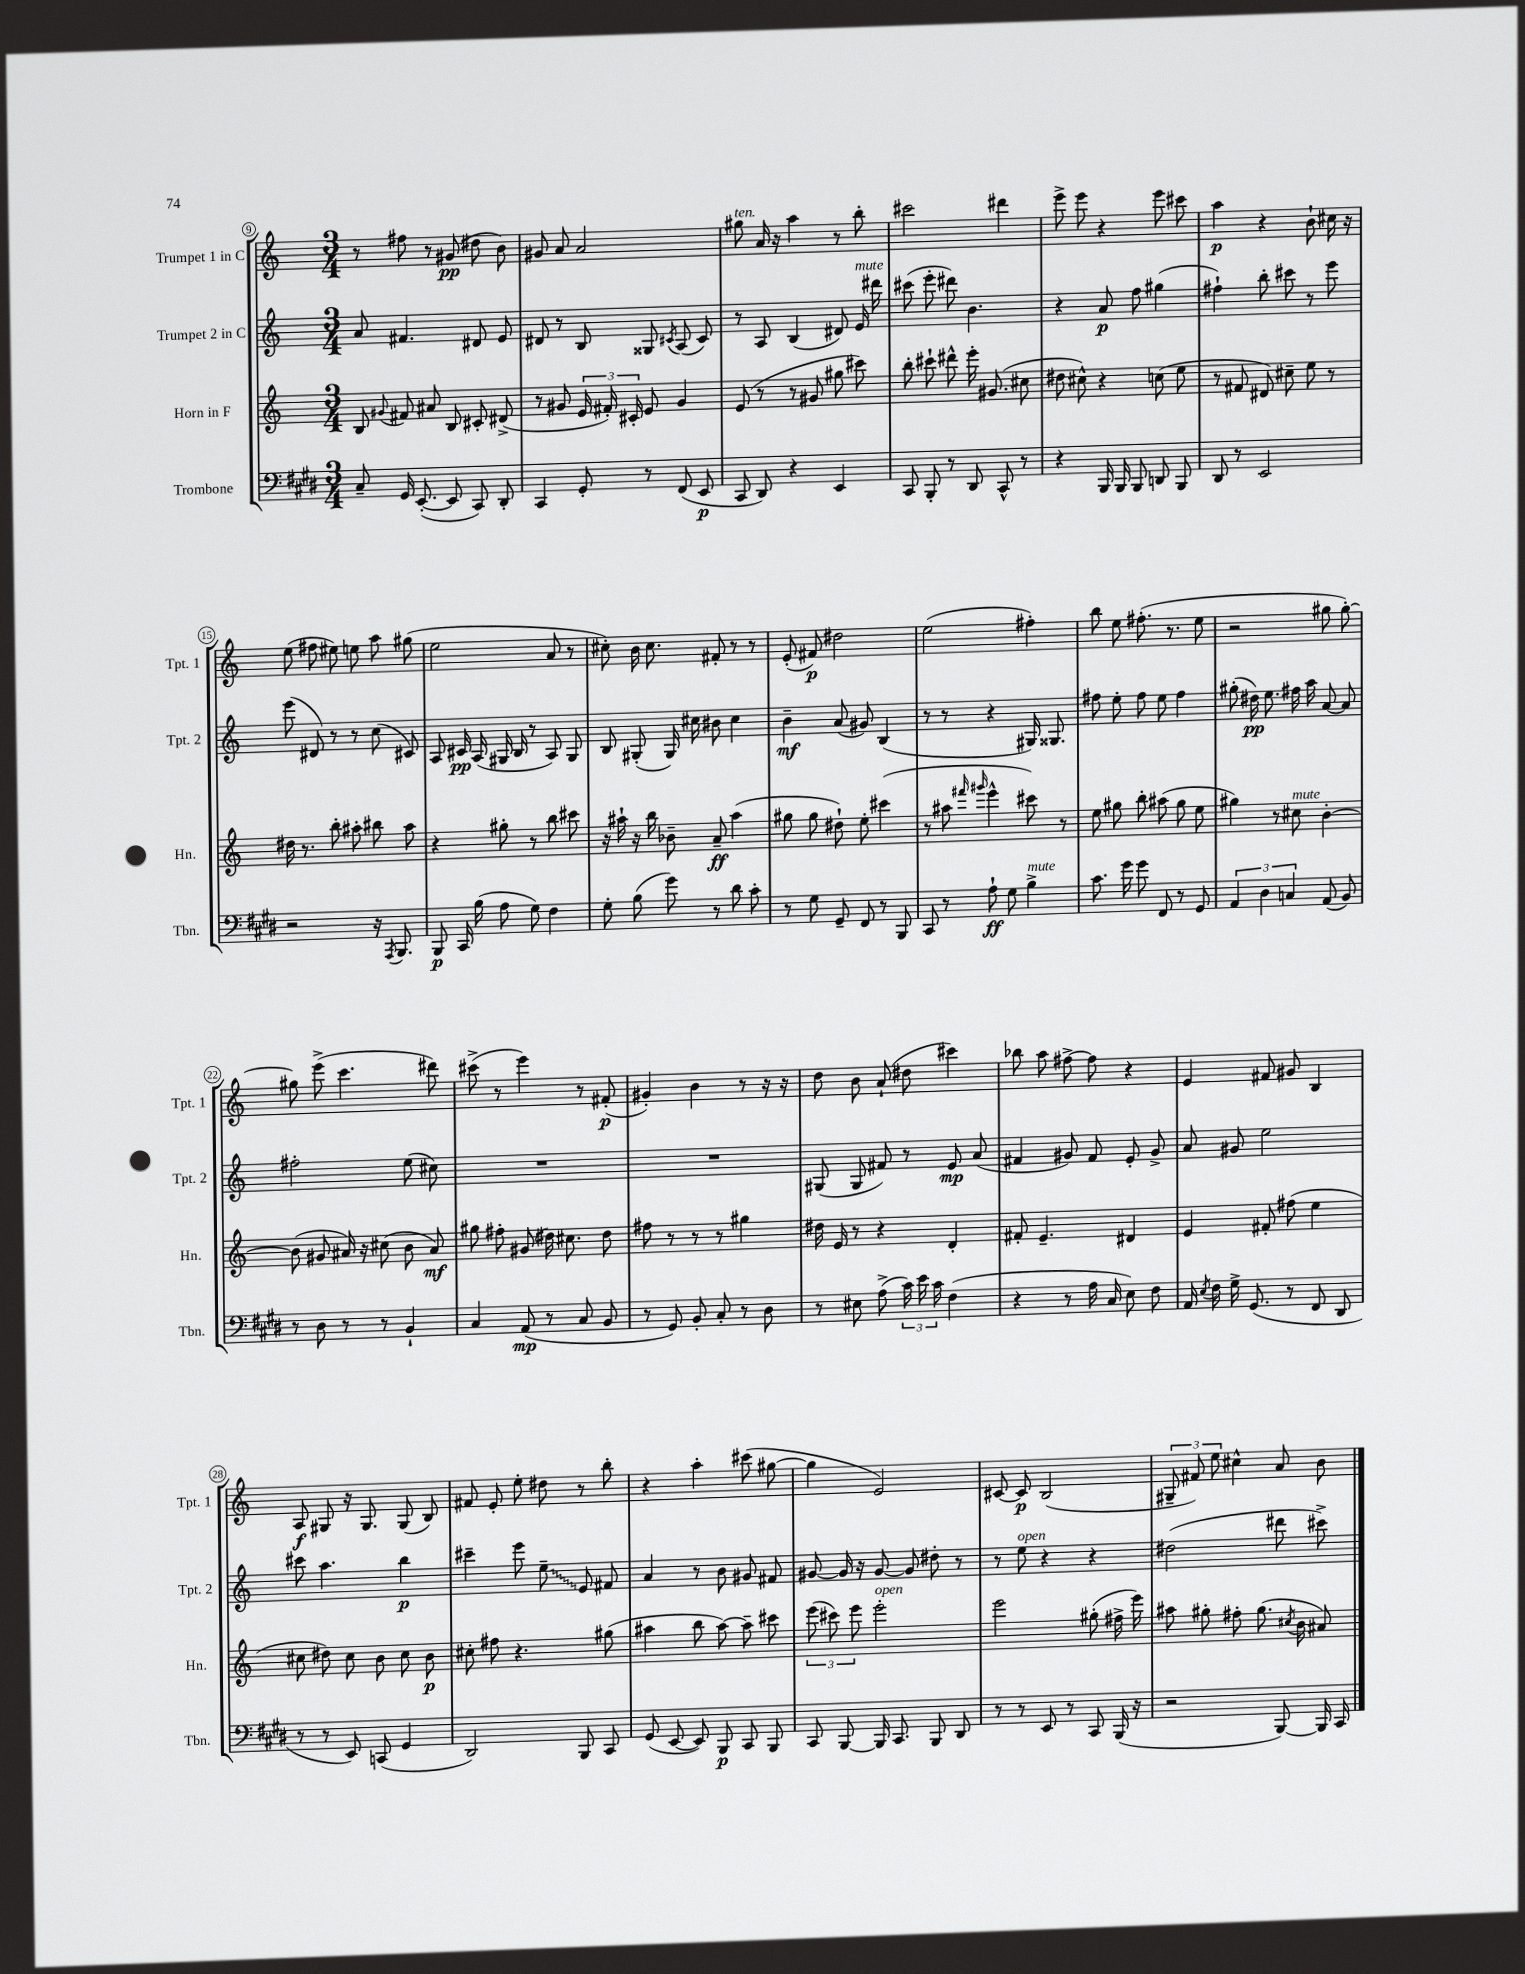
<<
\new StaffGroup <<
\new Staff = "s0" \with { instrumentName = "Trumpet 1 in C" shortInstrumentName = "Tpt. 1" } {
    \clef treble \key c \major \numericTimeSignature \time 3/4
    \autoBeamOff r8 fis''8 r8 gis'8\pp( dis''8 b'8) |
    gis'8 a'8 a'2 |
    gis''8^\markup { \italic "ten." } a'16 r16 a''4 r8 b''8-. |
    cis'''2 dis'''4 |
    e'''8-> e'''8 r4 e'''8 cis'''8 |
    a''4\p r4 b'8-! cis''16 r16 |
    e''8( fis''8 eis''8) e''8 a''8 gis''8( |
    e''2 a'8 r8 |
    cis''8-.) b'16 cis''8. fis'8-. r8 r8 |
    e'8-.( fis'8\p) dis''2 |
    e''2( fis''4-.) |
    b''8 e''8 fis''8.-.( r8. e''8 |
    r2 gis''8 gis''8~-.) |
    gis''8 e'''8->( c'''4. dis'''8) |
    cis'''8->( r8 e'''4) r8 fis'8-.\p( |
    gis'4-.) b'4 r8 r16 r16 |
    d''8 b'8 a'8-!( dis''8 cis'''4) |
    bes''8 a''8 fis''8~-> fis''8 r4 |
    e'4 fis'8 gis'8 b4 |
    a8\f gis8 r16 gis8. gis8( b8) |
    fis'8 e'8-. e''8-. dis''8 r8 b''8-. |
    r4 a''4-. cis'''8( gis''8~ |
    gis''4 e'2) |
    cis'8~ cis'8\p b2( |
    \tuplet 3/2 { gis8-- fis'8) e''8 } cis''4-^ a'8 b'8 \bar "|." |
}
\new Staff = "s1" \with { instrumentName = "Trumpet 2 in C" shortInstrumentName = "Tpt. 2" } {
    \clef treble \key c \major \numericTimeSignature \time 3/4
    \autoBeamOff a'8 fis'4. dis'8 e'8 |
    dis'8 r8 b8 gisis8 \acciaccatura { cis'8 } a8( cis'8) |
    r8 a8 b4( dis'8) e'16^\markup { \italic "mute" } dis'''16 |
    cis'''8( e'''8-. dis'''8) b'4. |
    r4 a'8\p f''8 gis''4( |
    fis''4-!) b''8-. cis'''8 r8 e'''8 |
    e'''8( dis'8) r8 r8 c''8( cis'8) |
    a8 cis'16\pp a16( gis16 b16 r8 a8) gis8 |
    b8 gis8-.( gis16) cis''16 bis'8 cis''4 |
    b'4--\mf a'8( gis'8) b4( |
    r8 r8 r4 gis16) gisis8. |
    fis''8 e''8-. fis''8 e''8 fis''4 |
    gis''8-.( dis''16\pp) e''8. fis''16 a''16 a'8~ a'8 |
    fis''2-. e''8( cis''8) |
    R2. |
    R2. |
    gis8( gis8 fis'8) r8 e'8\mp a'8( |
    fis'4 gis'8) fis'8 e'8-. gis'8-> |
    a'8 gis'8 e''2 |
    cis'''8 a''4. b''4\p |
    cis'''4-- e'''8 \once \override Glissando.style = #'zigzag e''8--\glissando e'8 fis'8 |
    a'4 r8 b'8 gis'8 fis'8 |
    gis'8~ gis'16 r16 gis'8~ gis'8 dis''8-. r8 |
    r8 e''8^\markup { \italic "open" } r4 r4 |
    dis''2( dis'''8 cis'''8->) \bar "|." |
}
\new Staff = "s2" \with { instrumentName = "Horn in F" shortInstrumentName = "Hn." } {
    \clef treble \key c \major \numericTimeSignature \time 3/4
    \autoBeamOff b8 \appoggiatura { gis'8 } fis'8 ais'8 b8 cis'8-. dis'8->( |
    r8 gis'8 \tuplet 3/2 { e'16 fis'16-.) cis'16-. } e'8 gis'4 |
    e'8( r8 r8 gis'8 gis''8 cis'''8) |
    b''8-. cis'''8-! dis'''8-^ e'''16-. gis'8.( cis''8 |
    dis''8 cis''8-^) r4 c''8( e''8 |
    r8 fis'8 dis'8) cis''8-- e''8 r8 |
    dis''16 r8. b''8-. ais''8-. bis''8 ais''8 |
    r4 gis''8-. r8 b''8 cis'''8 |
    r16 ais''16-! r16 b''16 bes'8-- a'8--\ff ais''4( |
    gis''8 gis''8 dis''8-!) e''8-. cis'''4( |
    r8 ais''8 \grace { fis'''16 gis'''16 } e'''4-^ cis'''8) r8 |
    e''8 gis''8 b''8-. ais''8( gis''8 e''8 |
    gis''4) r8 cis''8^\markup { \italic "mute" } b'4~-. |
    b'8( gis'8 ais'16) r16 cis''8( b'8 ais'8\mf) |
    gis''8 fis''8-. gis'8( dis''16) cis''8. dis''8 |
    fis''8 r8 r8 r8 gis''4 |
    dis''16 e'16 r8 r4 d'4-. |
    fis'8-. e'4.-- dis'4 |
    e'4 fis'8-. fis''8( e''4 |
    cis''8 dis''8) cis''8 b'8 cis''8 b'8\p |
    cis''8-. fis''8 r4. gis''8( |
    ais''4 b''8 ais''8~) ais''8-- cis'''8 |
    \tuplet 3/2 { e'''8( cis'''8) e'''8 } e'''2-.^\markup { \italic "open" } |
    e'''2 gis''8-.( fis''16-> e'''16) |
    ais''8 gis''8-. fis''8-. gis''8.( \acciaccatura { cis''8 } b'16 ais'8) \bar "|." |
}
\new Staff = "s3" \with { instrumentName = "Trombone" shortInstrumentName = "Tbn." } {
    \clef bass \key e \major \numericTimeSignature \time 3/4
    \autoBeamOff cis8-- gis,16 e,8.~-.( e,8 cis,8) dis,8-. |
    cis,4 gis,8-. r8 fis,8( e,8\p |
    cis,8 dis,8) r4 e,4 |
    cis,8 b,,8-. r8 dis,8 cis,8-^ r8 |
    r4 b,,16 b,,16 b,,8 d,8 b,,8 |
    dis,8 r8 e,2 |
    r2 r16 \acciaccatura { a,,8 } b,,8. |
    b,,8\p cis,16 b16( a8 gis8) fis4 |
    gis8-. b8( gis'8) r8 dis'8 cis'8-. |
    r8 gis8 gis,8-- fis,8 r8 b,,8 |
    cis,8 r8 a8-!\ff gis8 b4->^\markup { \italic "mute" } |
    cis'8. gis'16 gis'8 fis,8 r8 gis,8 |
    \tuplet 3/2 { a,4 dis4 c4 } a,8( b,8) |
    r8 dis8 r8 r8 b,4-! |
    cis4 a,8\mp( r8 cis8 b,8 |
    r8 gis,8) b,8-. cis8-. r8 dis8 |
    r8 eis8 a8->( \tuplet 3/2 { cis'16) e'16 cis'16 } fis4( |
    r4 r8 a16 cis16 e8) fis8 |
    a,16 \acciaccatura { e8 } fis16 gis16-> gis,8.( r8 fis,8 dis,8 |
    r8 r8 e,8) c,8( gis,4 |
    dis,2) b,,8 cis,8 |
    gis,8( e,8~ e,8) b,,8\p cis,8 b,,8 |
    cis,8 b,,8~ b,,16 cis,8. b,,8 dis,8 |
    r8 r8 e,8 r8 cis,8 b,,16( r16 |
    r2 b,,8~) b,,16 cis,16 \bar "|." |
}
>>
>>
\layout { \context { \Score currentBarNumber = #9 \override BarNumber.stencil = #(make-stencil-circler 0.1 0.3 ly:text-interface::print) } }
